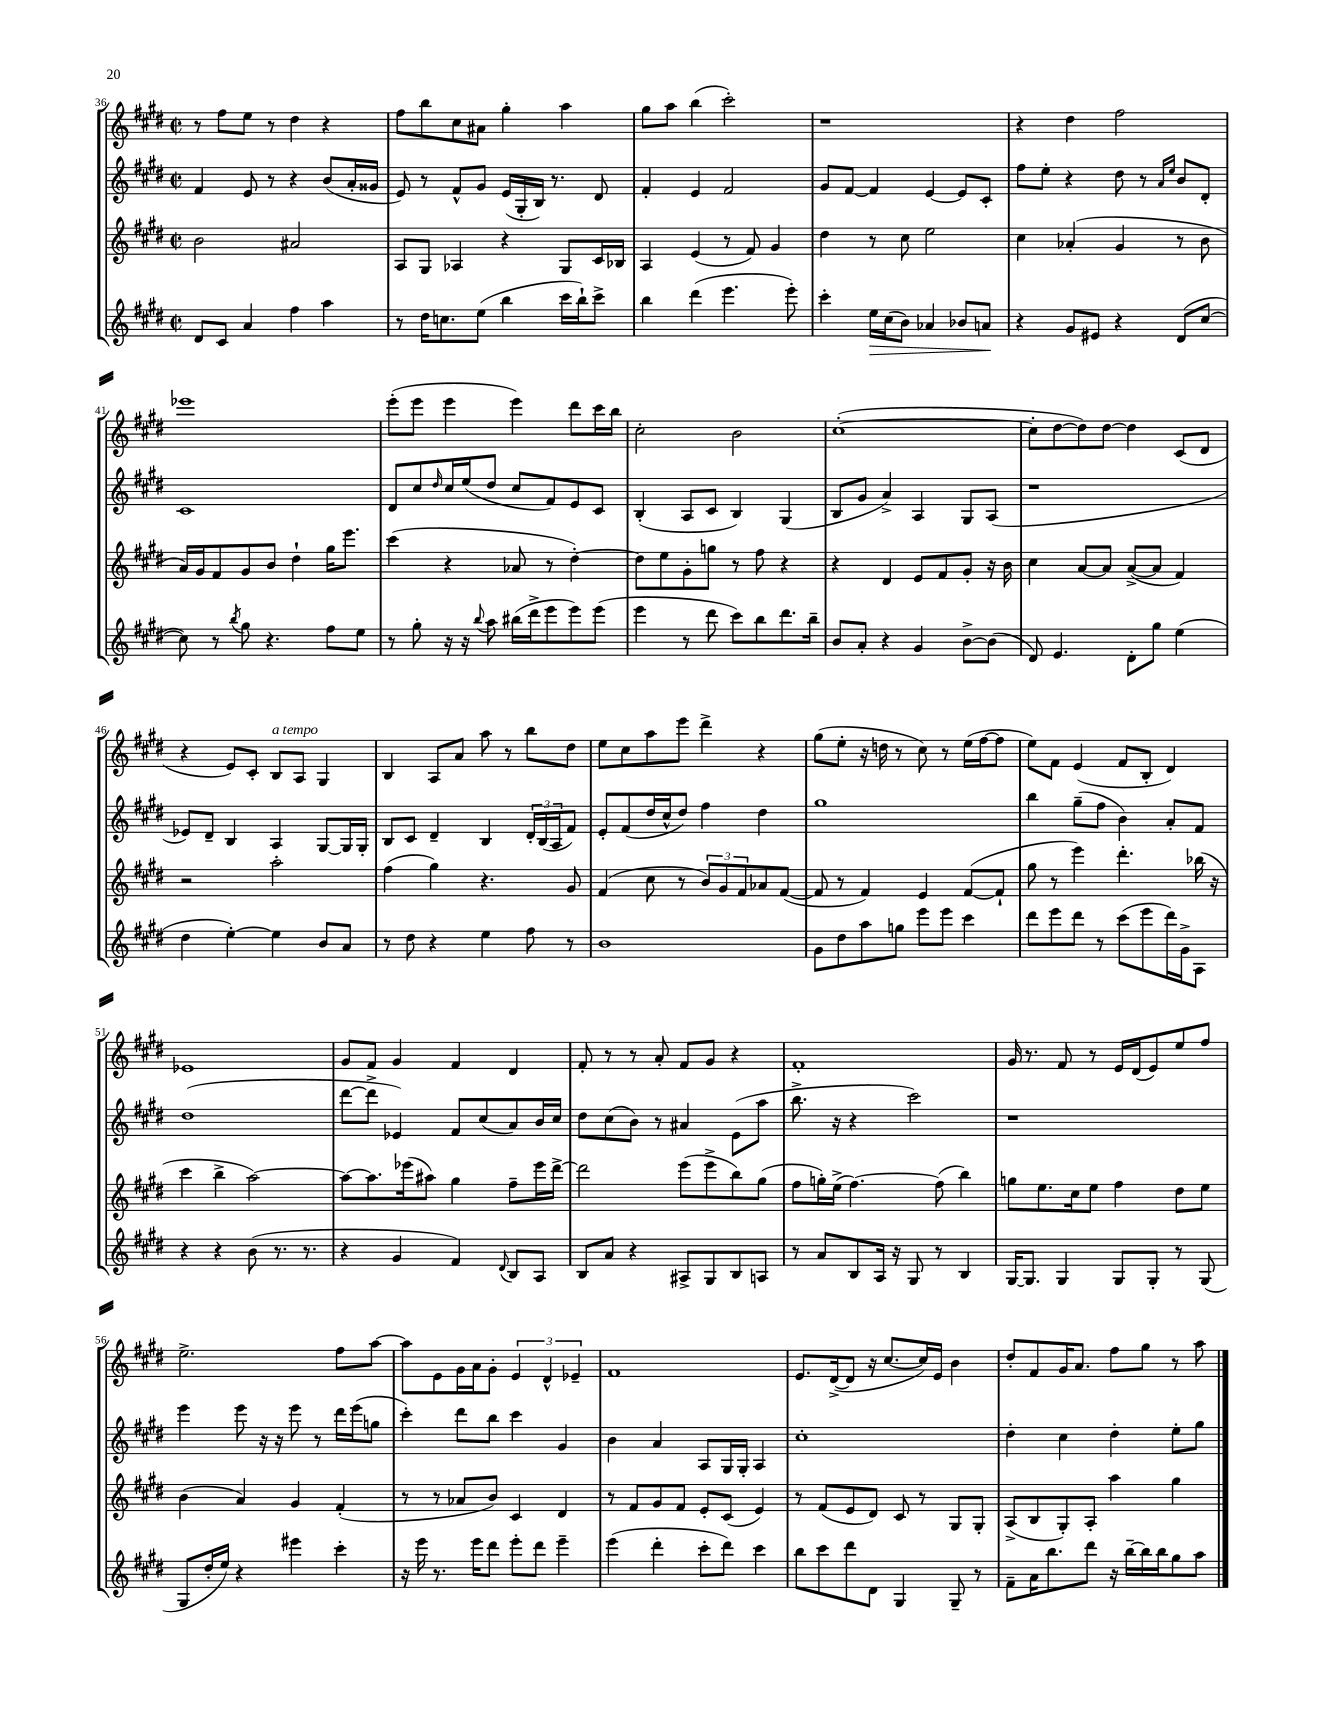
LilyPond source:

<<
\new StaffGroup <<
\new Staff = "s0" {
    \clef treble \key e \major \defaultTimeSignature \time 2/2
    r8 fis''8 e''8 r8 dis''4 r4 |
    fis''8 b''8 cis''8 ais'8 gis''4-. a''4 |
    gis''8 a''8 b''4( cis'''2-.) |
    r1 |
    r4 dis''4 fis''2 |
    ees'''1 |
    e'''8-.( e'''8 e'''4 e'''4) dis'''8 cis'''16 b''16 |
    cis''2-. b'2 |
    cis''1~-.( |
    cis''8-. dis''8~ dis''8) dis''8~ dis''4 cis'8( dis'8 |
    r4 e'8) cis'8-. b8^\markup { \italic "a tempo" } a8 gis4 |
    b4 a8 a'8 a''8 r8 b''8 dis''8 |
    e''8 cis''8 a''8 e'''8 dis'''4-> r4 |
    gis''8( e''8-. r16 d''16 r8 cis''8) r8 e''16( fis''16~ fis''8 |
    e''8) fis'8 e'4( fis'8 b8-. dis'4) |
    ees'1 |
    gis'8 fis'8 gis'4 fis'4 dis'4 |
    fis'8-. r8 r8 a'8-. fis'8 gis'8 r4 |
    fis'1-. |
    gis'16 r8. fis'8 r8 e'16 dis'16( e'8) e''8 fis''8 |
    e''2.-> fis''8 a''8~ |
    a''8 e'8 gis'16 a'16 gis'8-. \tuplet 3/2 { e'4 dis'4-^ ees'4-- } |
    fis'1 |
    e'8. dis'16~->( dis'8 r16 cis''8.~ cis''16) e'16 b'4 |
    dis''8-. fis'8 gis'16 a'8. fis''8 gis''8 r8 a''8 \bar "|." |
}
\new Staff = "s1" {
    \clef treble \key e \major \defaultTimeSignature \time 2/2
    fis'4 e'8 r8 r4 b'8( a'16-. gisis'16 |
    e'8) r8 fis'8-^ gis'8 e'16( gis16-. b16) r8. dis'8 |
    fis'4-. e'4 fis'2 |
    gis'8 fis'8~ fis'4 e'4~ e'8 cis'8-. |
    fis''8 e''8-. r4 dis''8 r8 \grace { a'16 e''16 } b'8 dis'8-. |
    cis'1 |
    dis'8 cis''8 \grace { dis''16 } cis''16 e''16( dis''8 cis''8 fis'8) e'8 cis'8 |
    b4-.( a8 cis'8 b4) gis4( |
    b8 gis'8 a'4->) a4 gis8 a8( |
    r1 |
    ees'8) dis'8-- b4 a4 gis8~ gis16 gis16-. |
    b8 cis'8 dis'4-- b4 \tuplet 3/2 { dis'16-. b16( a16 } fis'8) |
    e'8-. fis'8( dis''16 cis''16-^ dis''8) fis''4 dis''4 |
    gis''1 |
    b''4 gis''8--( fis''8 b'4) a'8-. fis'8 |
    dis''1( |
    dis'''8~ dis'''8-> ees'4) fis'8 cis''8( a'8) b'16 cis''16 |
    dis''8 cis''8( b'8) r8 ais'4 e'8( a''8 |
    b''8.-> r16 r4 cis'''2) |
    r1 |
    e'''4 e'''8 r16 r16 e'''8 r8 dis'''16 e'''16( g''8 |
    cis'''4-.) dis'''8 b''8 cis'''4 gis'4 |
    b'4 a'4 a8 gis16 gis16-. a4 |
    cis''1-. |
    dis''4-. cis''4 dis''4-. e''8-. gis''8 \bar "|." |
}
\new Staff = "s2" {
    \clef treble \key e \major \defaultTimeSignature \time 2/2
    b'2 ais'2 |
    a8 gis8 aes4 r4 gis8 cis'16 bes16 |
    a4 e'4( r8 fis'8) gis'4 |
    dis''4 r8 cis''8 e''2 |
    cis''4 aes'4-.( gis'4 r8 b'8 |
    a'16) gis'16 fis'8 gis'8 b'8 dis''4-! gis''16 e'''8. |
    cis'''4( r4 aes'8 r8 dis''4~-.) |
    dis''8 e''8 gis'8-. g''8 r8 fis''8 r4 |
    r4 dis'4 e'8 fis'8 gis'8-. r16 b'16 |
    cis''4 a'8~ a'8 a'8~->( a'8 fis'4) |
    r2 a''2-. |
    fis''4( gis''4) r4. gis'8 |
    fis'4( cis''8 r8 \tuplet 3/2 { b'8) gis'8 fis'8 } aes'8 fis'8~( |
    fis'8 r8 fis'4) e'4 fis'8~( fis'8-! |
    gis''8 r8 e'''4) dis'''4.-. bes''16( r16 |
    cis'''4 b''4-> a''2~) |
    a''8~ a''8. ees'''16( ais''8) gis''4 fis''8-- ees'''16 dis'''16~-> |
    dis'''2 e'''8( e'''8-> b''8) gis''8( |
    fis''8 g''16-.) e''16->( fis''4.~) fis''8( b''4) |
    g''8 e''8. cis''16 e''8 fis''4 dis''8 e''8 |
    b'4( a'4) gis'4 fis'4-.( |
    r8 r8 aes'8 b'8) cis'4 dis'4 |
    r8 fis'8 gis'8 fis'8 e'8-. cis'8( e'4) |
    r8 fis'8( e'8 dis'8) cis'8 r8 gis8 gis8-. |
    a8->( b8 gis8-.) a8-. a''4 gis''4 \bar "|." |
}
\new Staff = "s3" {
    \clef treble \key e \major \defaultTimeSignature \time 2/2
    dis'8 cis'8 a'4 fis''4 a''4 |
    r8 dis''16 c''8. e''8( b''4 cis'''16 b''16-!) cis'''8-> |
    b''4 dis'''4( e'''4. e'''8-.) |
    cis'''4-. e''16\> cis''16( b'8) aes'4 bes'8 a'8\! |
    r4 gis'8 eis'8 r4 dis'8( cis''8~ |
    cis''8) r8 \acciaccatura { b''8 } gis''8 r4. fis''8 e''8 |
    r8 gis''8-. r16 r16 \appoggiatura { b''8 } a''8 bis''16( dis'''16-> e'''8 e'''8) e'''8( |
    e'''4 r8 dis'''8 cis'''8) b''8 dis'''8. b''16-- |
    b'8 a'8-. r4 gis'4 b'8~-> b'8( |
    dis'8) e'4. dis'8-. gis''8 e''4( |
    dis''4 e''4~-.) e''4 b'8 a'8 |
    r8 dis''8 r4 e''4 fis''8 r8 |
    b'1 |
    gis'8 dis''8 a''8 g''8 e'''8 e'''8 cis'''4 |
    dis'''8 e'''8 dis'''8 r8 cis'''8( e'''8 dis'''16) gis'16-> a8 |
    r4 r4 b'8( r8. r8. |
    r4 gis'4 fis'4) \appoggiatura { dis'8 } b8 a8 |
    b8 a'8 r4 ais8-> gis8 b8 a8 |
    r8 a'8 b8 a16 r16 gis8 r8 b4 |
    gis16~ gis8. gis4 gis8 gis8-. r8 gis8( |
    gis8 dis''16-. e''16) r4 eis'''4 cis'''4-. |
    r16 e'''16 r8. e'''16 dis'''8 e'''8-. dis'''8 e'''4-- |
    e'''4( dis'''4-. cis'''8-. dis'''8) cis'''4 |
    b''8 cis'''8 dis'''8 dis'8 gis4 gis8-- r8 |
    fis'8-- a'16 b''8. dis'''8 r16 b''16~-- b''16 b''16 gis''8 a''8 \bar "|." |
}
>>
>>
\layout { \context { \Score currentBarNumber = #36 } }
